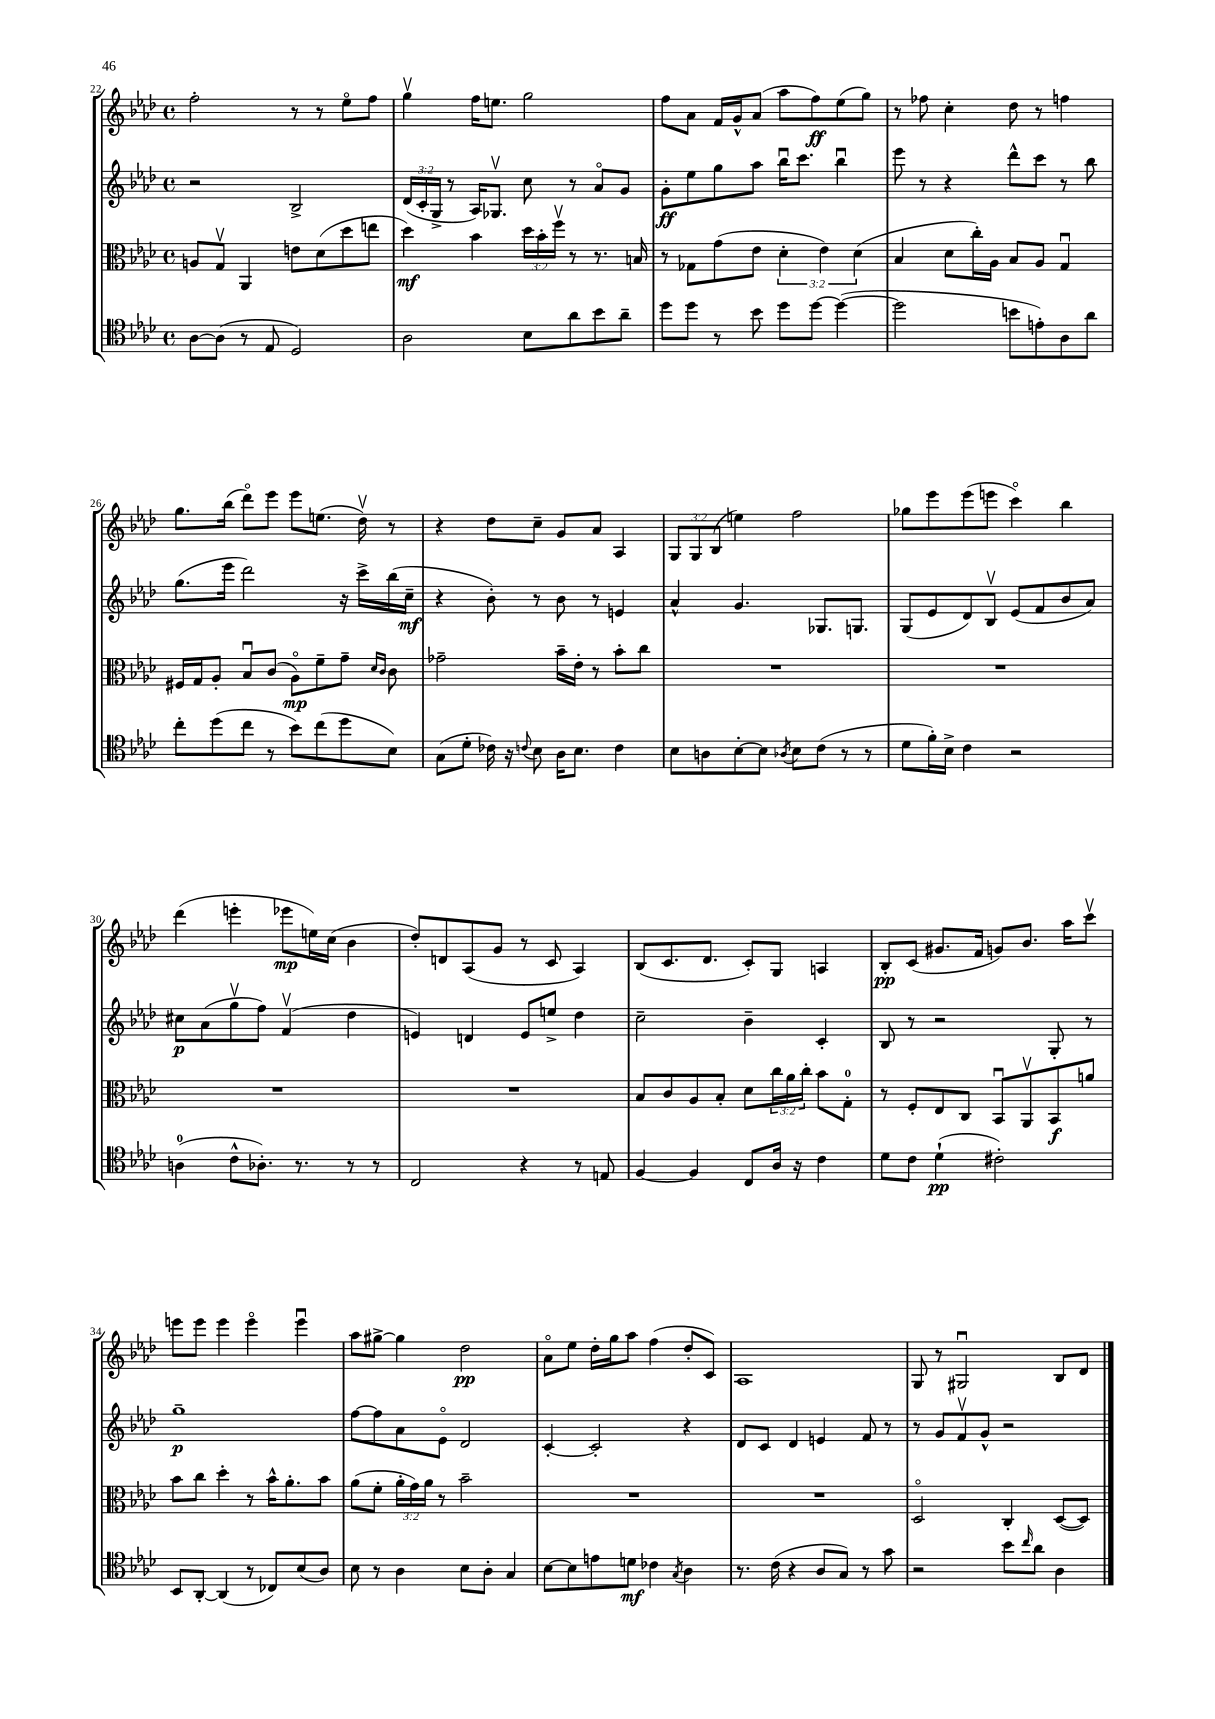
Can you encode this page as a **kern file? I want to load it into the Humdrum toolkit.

**kern	**kern	**kern	**kern
*staff4	*staff3	*staff2	*staff1
*clefC4	*clefC3	*clefG2	*clefG2
*k[b-e-a-d-]	*k[b-e-a-d-]	*k[b-e-a-d-]	*k[b-e-a-d-]
*M4/4	*M4/4	*M4/4	*M4/4
*met(c)	*met(c)	*met(c)	*met(c)
[8A-\L	8A/L	2r	2ff'\
(8A-\]J	8Gv/J	.	.
8r	4AA-/	.	.
8E-/	.	.	.
2D-/)	8e\L	2B-^/	8r
.	(8d-\	.	8r
.	8dd-\	.	8ee-o\L
.	8ee\J	.	8ff\J
=	=	=	=
2A-\	4dd-\)	(24d-/LL	4ggv\
.	.	24c'/	.
.	.	24G^/JJ	.
.	.	8r	.
.	4b-\	16A-/LK)	16ff\LK
.	.	8.G-v/J	8.ee\J
8B-\L	24dd-\LL	8cc\	2gg\
.	24b-'\	.	.
.	24ffv\JJ	.	.
8a-\	8r	8r	.
8b-\	8.r	8a-o/L	.
8a-~\J	.	8g/J	.
.	16B/	.	.
=	=	=	=
8dd-\L	8r	8g'\L	8ff\L
8dd-\J	8G-\L	8ee-\	8a-\J
8r	(8g\	8gg\	16f/LL
.	.	.	16g^^/J
8b-\	8e-\J	8aa-\J	(8a-/J
8dd-\L	6d-'\	16bb-u\LK	8aa-\L
.	.	8.ccc\J	.
[8dd-\J	.	.	8ff\)
.	6e-\)	.	.
(4dd-\_	.	4bb-u\	(8ee-\
.	(6d-\	.	.
.	.	.	8gg\J)
=	=	=	=
2dd-\]	4B-/	8eee-\	8r
.	.	8r	8ff-\
.	8d-\L	4r	4cc'\
.	16cc'\L)	.	.
.	16A-\JJ	.	.
8b\L	8B-/L	8ddd-^^\L	8dd-\
8e'\)	8A-/J	8ccc\J	8r
8A-\	4Gu/	8r	4ff\
8a-\J	.	8bb-\	.
=	=	=	=
8cc'\L	16F#/LL	(8.gg\L	8.gg\L
.	16G/J	.	.
(8dd-\	8A-'/J	.	.
.	.	16eee-\Jk	(16bb-\Jk
8cc\J	8B-u/L	2ddd-\)	8ddd-o\L)
8r	(8c/J	.	8eee-\J
8b-\L)	8A-o\L)	.	8eee-\L
(8cc\	8f~\	.	(8.ee\J
8dd-\	8g~\J	16r	.
.	.	16ccc^\LL	16dd-v\)
.	16qqd-/LL	.	.
.	16qqc/JJ	.	.
8B-\J)	8c\	(16bb-\	8r
.	.	16cc~\JJ	.
=	=	=	=
(8G\L	2g-~\	4r	4r
8d-'\J	.	.	.
16c-\)	.	8b-'\)	8dd-\L
16r	.	.	.
8qqc/	.	.	.
8B-\	.	8r	8cc~\J
16A-\LK	16b-~\LL	8b-\	8g/L
8.B-\J	16e-'\JJ	.	.
.	8r	8r	8a-/J
4c\	8b-'\L	4e/	4A-/
.	8cc\J	.	.
=	=	=	=
8B-\L	1r	4a-^^/	12G/L
.	.	.	12G/
8A\	.	.	.
.	.	.	(12B-/J
[8B-'\	.	4.g/	4ee\)
8B-\]J	.	.	.
8qA-/	.	.	.
8B-\L	.	.	2ff\
(8c\J	.	8.G-/L	.
8r	.	.	.
.	.	8.G/J	.
8r	.	.	.
=	=	=	=
8d-\L	1r	(8G/L	8gg-\L
16f'\L)	.	8e-/	8eee-\
16B-^\JJ	.	.	.
4c\	.	8d-/)	(8eee-\
.	.	8B-v/J	8eee\J
2r	.	(8e-/L	4ccco\)
.	.	8f/	.
.	.	8b-/	4bb-\
.	.	8a-/J)	.
=	=	=	=
(4A\	1r	8cc#\L	(4ddd-\
.	.	(8a-\	.
8c^^\L	.	8ggv\	4eee'\
8.A-'\J)	.	8ff\J)	.
.	.	(4fv/	8eee-\L
8.r	.	.	.
.	.	.	16ee\L)
.	.	.	(16cc\JJ
8r	.	4dd-\	4b-\
8r	.	.	.
=	=	=	=
2C/	1r	4e/)	8dd-'/L)
.	.	.	8d/
.	.	4d/	(8A-/
.	.	.	8g/J
4r	.	8e/L	8r
.	.	8ee^/J	8c/
8r	.	4dd-\	4A-/)
8E/	.	.	.
=	=	=	=
[4F/	8B-/L	2cc~\	(8B-/L
.	8c/	.	8.c/
4F/]	8A-/	.	.
.	.	.	8.d-/J
.	8B-'/J	.	.
8C/L	8d-\L	4b-~\	8c'/L)
16A-/Jk	24cc\L	.	8G/J
.	24a-\	.	.
16r	.	.	.
.	24cc'\JJ	.	.
4c\	8b-\L	4c'/	4A/
.	8G'\J	.	.
=	=	=	=
8d-\L	8r	8B-/	8B-'/L
8c\J	8F'/L	8r	(8c/J
(4d-`\	8E-/	2r	8.g#/L
.	8C/J	.	.
.	.	.	16f/Jk
2c#'\)	8BB-u/L	.	8g/L)
.	8AA-v/	.	8.b-/J
.	8BB-/	8G'/	.
.	.	.	16aa-\LK
.	8a/J	8r	8cccv\J
=	=	=	=
8BB-/L	8b-\L	1gg~	8eee\L
[8AA-'/J	8cc\J	.	8eee\J
(4AA-/]	4dd-'\	.	4eee\
8r	8r	.	4eeeo\
8C-/L)	16b-^^\LK	.	.
.	8.a-'\	.	.
(8B-/	.	.	4eeeu\
8A-/J)	8b-\J	.	.
=	=	=	=
8B-\	(8a-\L	[8ff\L	8aa-\L
8r	8f'\J	8ff\]	[8gg#^\J
4A-\	24a-'\LL	8a-\	4gg#\]
.	24g\)	.	.
.	24a-\JJ	.	.
.	8r	8e-o\J	.
8B-\L	2b-~\	2d-/	2dd-\
8A-'\J	.	.	.
4G/	.	.	.
=	=	=	=
[8B-\L	1r	[4c'/	8a-o\L
8B-\]	.	.	8ee-\J
8e\	.	2c'/]	16dd-'\LL
.	.	.	16gg\J
8d\J	.	.	8aa-\J
4c-\	.	.	(4ff\
8qG/	.	.	.
4A-\	.	4r	8dd-'/L
.	.	.	8c/J)
=	=	=	=
8.r	1r	8d-/L	1A-
.	.	8c/J	.
(16c\	.	.	.
4r	.	4d-/	.
8A-/L	.	4e/	.
8G/J)	.	.	.
8r	.	8f/	.
8g\	.	8r	.
=	=	=	=
2r	2D-o/	8r	8G/
.	.	8g/L	8r
.	.	8fv/	2G#u/
.	.	8g^^/J	.
8b-\L	4C'/	2r	.
16qqcc/	.	.	.
8a-\J	.	.	.
4A-\	([8D-/L	.	8B-/L
.	8D-/]J)	.	8d-/J
==	==	==	==
*-	*-	*-	*-
